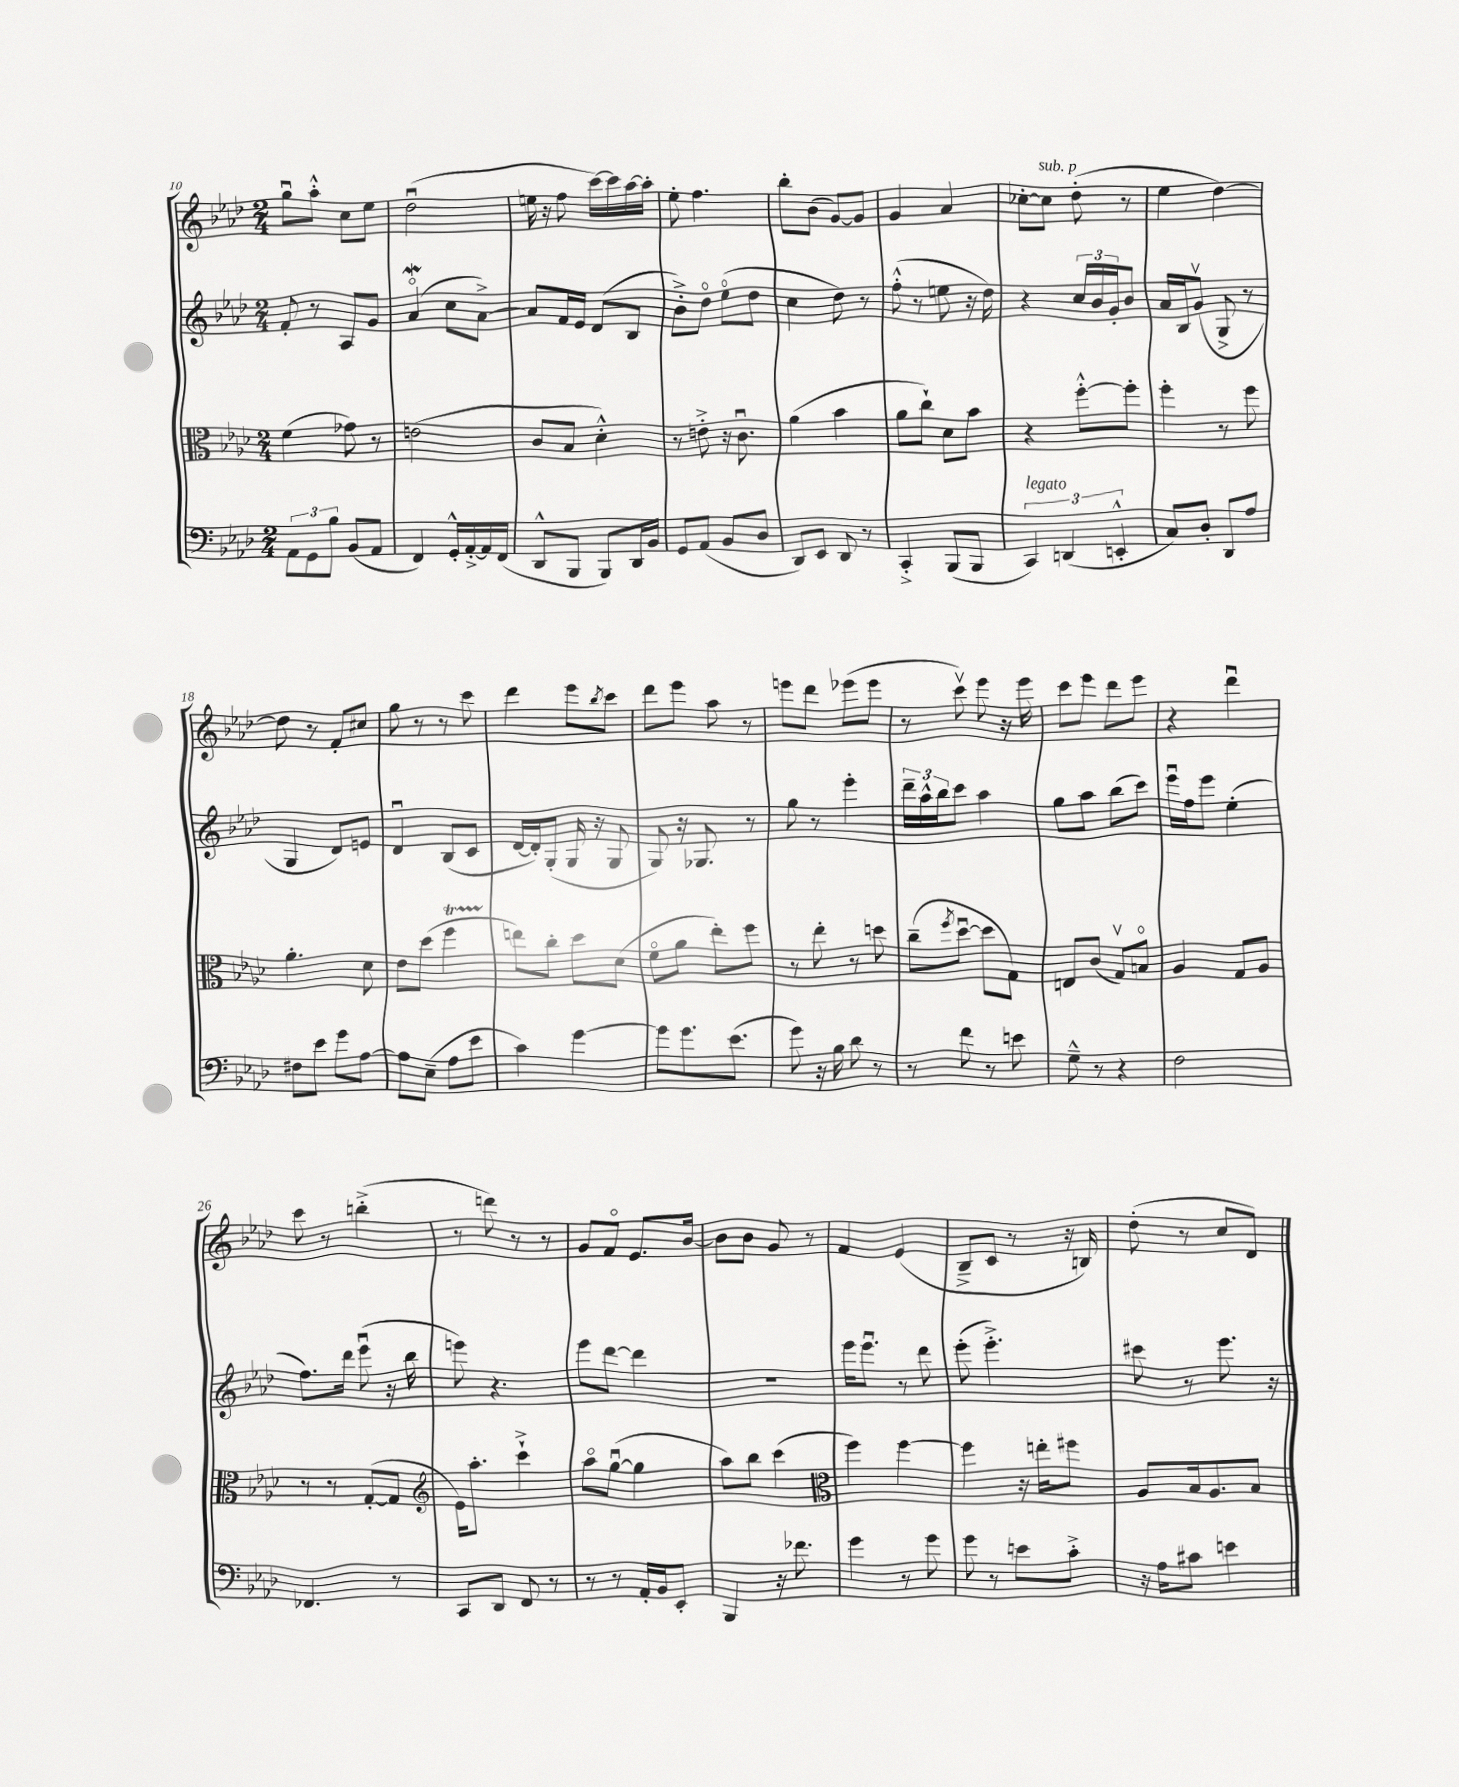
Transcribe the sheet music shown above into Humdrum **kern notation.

**kern	**kern	**kern	**kern
*part4	*part3	*part2	*part1
*staff4	*staff3	*staff2	*staff1
*clefF4	*clefC3	*clefG2	*clefG2
*k[b-e-a-d-]	*k[b-e-a-d-]	*k[b-e-a-d-]	*k[b-e-a-d-]
*M2/4	*M2/4	*M2/4	*M2/4
=10	=10	=10	=10
12AA-\L	(4f\	8f'/	8ggu\L
12GG\	.	.	.
.	.	8r	8aa-'^^\J
12B-\J	.	.	.
(8BB-/L	8g-X\)	8A-/L	8cc\L
8AA-/J	8r	8g/J	8ee-\J
=11	=11	=11	=11
4FF/)	(2en\	(4a-w/	(2dd-u\
16GG'^^/LL	.	8cc\L	.
[16AA-'^/	.	.	.
16AA-/]	.	[8a-^\J)	.
(16FF/JJ	.	.	.
=12	=12	=12	=12
8DD-^^/L	8c/L	8a-/L]	16een\
.	.	.	16r
8BBB-/J	8B-/J	16f/L	8ff\
.	.	16e-/JJ	.
8BBB-/L)	4d-'^^\)	(8d-/L	[16ccc\LL)
.	.	.	16ccc\]
16DD-/L	.	8B-/J	[16aa-\
16BB-/JJ	.	.	16aa-'\JJ]
=13	=13	=13	=13
8GG/L	8r	8b-'^\L)	8ee-'\
(8AA-/J	8en'^\	8dd-\J	4.ff\
8BB-/L	16r	(8ee-\L	.
.	8.cu\	.	.
8D-/J	.	8dd-\J	.
=14	=14	=14	=14
8DD-/L)	(4a-\	4cc\	8bb-'\L
8EE-/J	.	.	(8b-\J
8DD-/	4b-\	8dd-\)	[8g/L)
8r	.	8r	8g/J]
=15	=15	=15	=15
4CC'^/	8a-\L	(8ff'^^\	4g/
.	8cc`\J)	8r	.
(8BBB-/L	8d-\L	8een\	4a-/
8BBB-/J	8b-\J	16r	.
.	.	16dd-\)	.
=16	=16	=16	=16
!LO:TX:a:i:t=legato	!	!	!
6CC/)	4r	4r	[8cc-X'\L
!	!	!	!LO:TX:a:i:t=sub. p
.	.	.	8cc-\J]
(6DDn/	.	.	.
.	[8ff'^^\L	24cc/LL	(8dd-'\
.	.	24b-/	.
6EEn'^^/	.	24g'/J	.
.	8ff'\J]	8b-/J	8r
=17	=17	=17	=17
8C/L)	4ff'\	16a-/LL	4ee-\
.	.	16B-/J	.
8D-'/J	.	(8gv/J	.
8DD-/L	8r	8G^/	[4dd-\)
8A-/J	8ff\	8r	.
!!LO:LB:g=z
=18	=18	=18	=18
8F#X\L	4.a-'\	4G/	8dd-\]
8e-\J	.	.	8r
8g\L	.	8d-/L)	8f'/L
[8A-\J	8d-\	8en/J	8cc#X/J
=19	=19	=19	=19
8A-\L]	8e-\L	4d-u/	8gg\
(8E-~\J	(8dd-\J	.	8r
8A-\L	4ffT\	(8B-/L	8r
8e-\J	.	8c/J	8ccc\
=20	=20	=20	=20
4c\)	8een\L)	[16d-/LL	4ddd-\
.	.	16d-'/J])	.
.	8cc'\J	(8G'/J	.
[4g\	8dd-\L	16G/	8eee-\L
.	.	16r	.
.	.	.	8qbb-/
.	(8d-\J	8G/	8ccc\J
=21	=21	=21	=21
8g\L]	8f\L	8G/)	8ddd-\L
8.g\	8a-\J	16r	8eee-\J
.	.	8.G-X/	.
.	8ee-'\L)	.	8aa-\
(8.e-\J	.	.	.
.	8ff\J	8r	8r
=22	=22	=22	=22
8g\)	8r	8gg\	8eeen\L
16r	8ee-'\	8r	8ddd-\J
16B-\	.	.	.
8d-\	8r	4eee-'\	(8eee-X\L
8r	8ddn\	.	8eee-\J
=23	=23	=23	=23
8r	(8cc~\L	24ddd-~\LL	8r
.	.	24aa-^^\	.
.	.	24bb-\J	.
.	8qff/	.	.
8f\	[8dd-u\J	8ccc\J	8cccv\)
8r	8dd-\L]	4aa-\	8eee-\
8en\	8G\J)	.	16r
.	.	.	16eee-\
=24	=24	=24	=24
8G~^^\	8En/L	8gg\L	8ccc\L
8r	(8c/J	8aa-\J	8eee-\J
4r	8Gv/L)	(8bb-\L	8ddd-\L
.	8Bn/J	8ccc\J)	8eee-\J
=25	=25	=25	=25
2F\	4A-/	16eee-u\LL	4r
.	.	16ff\J	.
.	.	8eee-\J	.
.	8G/L	(4ee-'\	4ddd-u\
.	8A-/J	.	.
!!LO:LB:g=z
=26	=26	=26	=26
4.FF-X/	8r	8.ff\L)	8ccc\
.	8r	.	8r
.	.	16ddd-\Jk	.
.	([8G'/L	(8eee-u\	(4bbn'^\
8r	8G/J]	16r	.
.	.	16bb-\	.
=27	=27	=27	=27
*	*clefG2	*	*
8CC/L	16e-\KL)	8eeen\)	8r
.	8.aa-'\J	.	.
8DD-/J	.	4.r	8dddn\)
8FF/	4ccc`^\	.	8r
8r	.	.	8r
=28	=28	=28	=28
8r	8aa-\L	8eee-\L	8g/L
8r	([8ggu\J	[8ddd-\J	8f/J
16AA-'/LL	4gg\]	4ddd-\]	8.e-/L
16BB-/J	.	.	.
8EE-'/J	.	.	.
.	.	.	[16b-/Jk
=29	=29	=29	=29
4BBB-/	8aa-\L)	2r	8b-\L]
.	8bb-\J	.	8b-\J
16r	(4ccc\	.	8g/
8.f-X\	.	.	.
.	.	.	8r
=30	=30	=30	=30
*	*clefC3	*	*
4g\	4ff\)	16eee-\KL	4f/
.	.	8.eee-u\J	.
8r	[4ff\	8r	(4e-/
8g\	.	8ddd-\	.
=31	=31	=31	=31
8g\	4ff\]	(8eee-'\	8B-~^/L
8r	.	4.eee-'^\)	8c/J
8en\L	16r	.	8r
.	16een'\KL	.	.
8c'^\J	8ff#X\J	.	16r
.	.	.	16Bn/)
=32	=32	=32	=32
16r	8A-/L	8ccc#X\	(8dd-'\
16A-\KL	.	.	.
8c#X\J	16B-/k	8r	8r
.	8.A-/	.	.
4en\	.	8.eee-\	8cc/L
.	8B-/J	.	8d-/J)
.	.	16r	.
==	==	==	==
*-	*-	*-	*-
